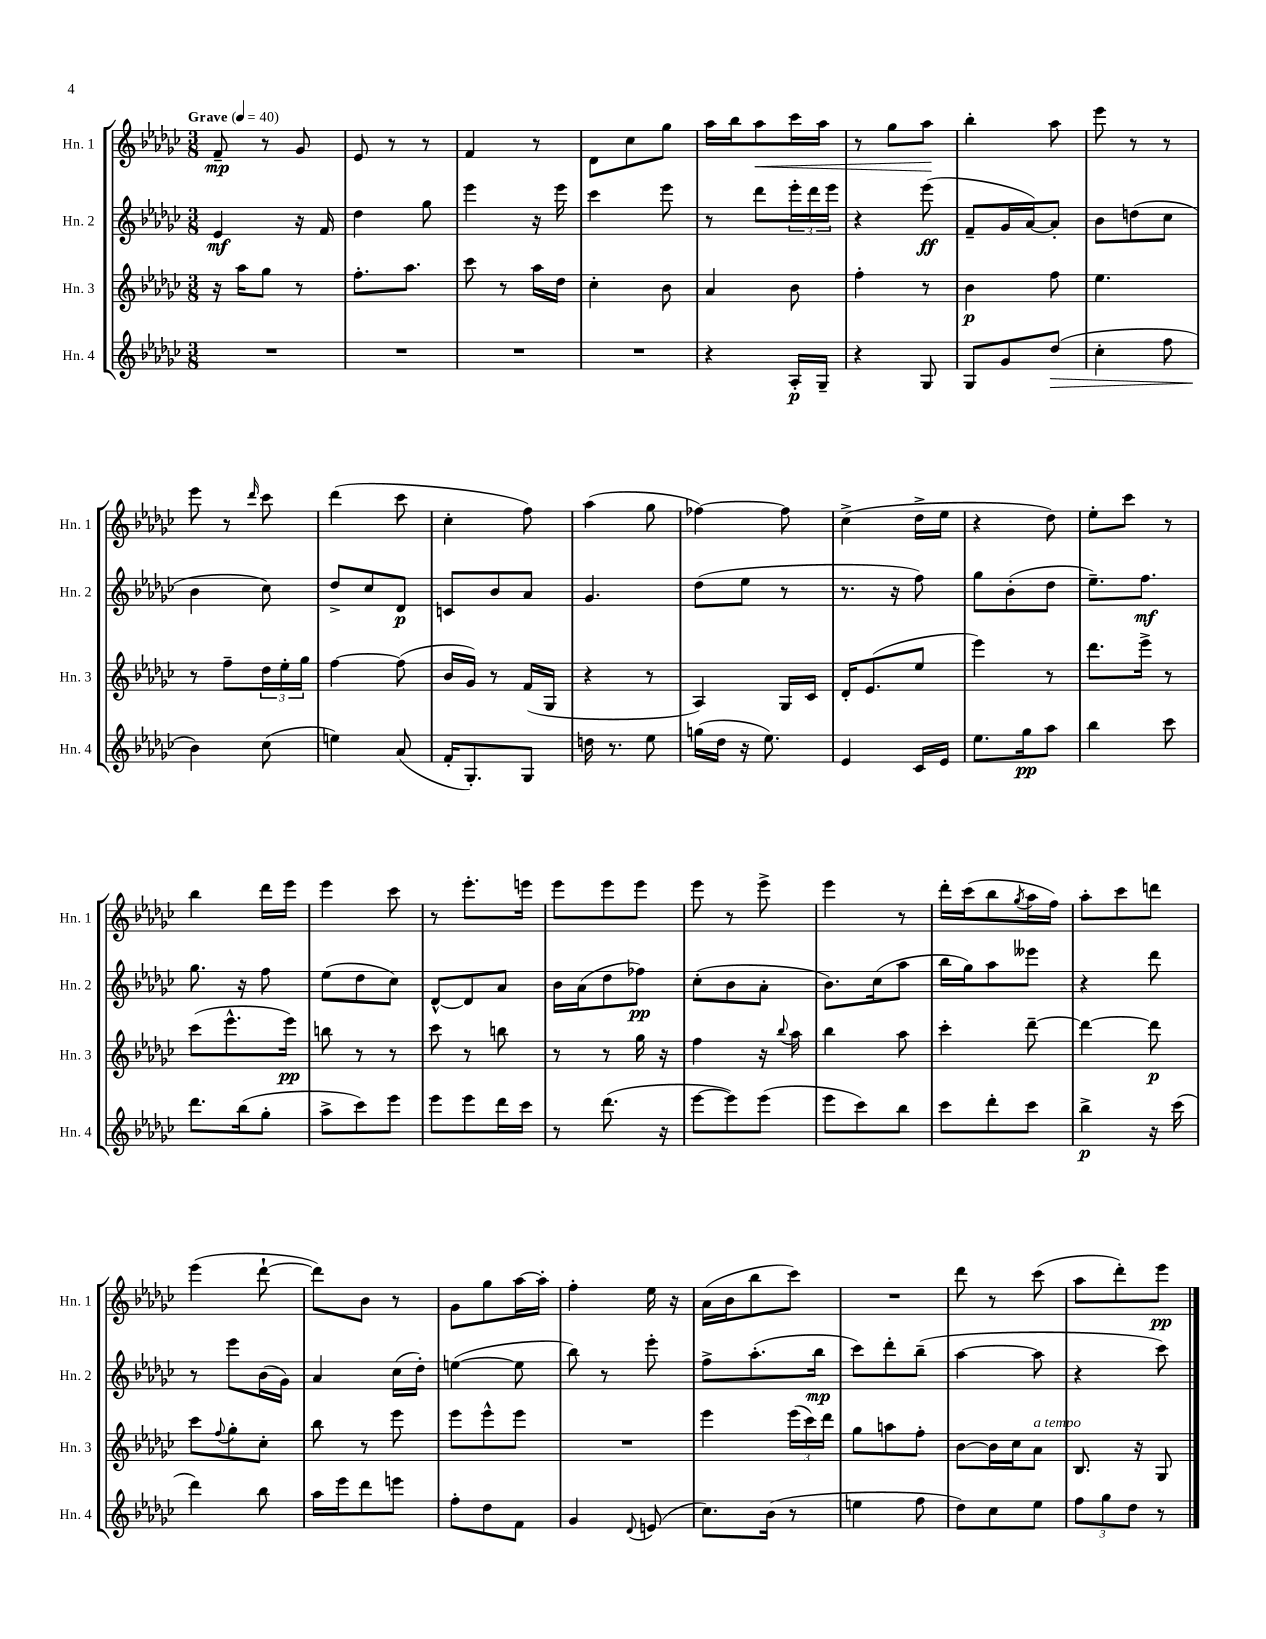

**kern	**kern	**kern	**kern
*staff4	*staff3	*staff2	*staff1
*clefG2	*clefG2	*clefG2	*clefG2
*k[b-e-a-d-g-c-]	*k[b-e-a-d-g-c-]	*k[b-e-a-d-g-c-]	*k[b-e-a-d-g-c-]
*M3/8	*M3/8	*M3/8	*M3/8
*MM40	*MM40	*MM40	*MM40
4.r	16r	4e-/	8f~/
.	16aa-\LK	.	.
.	8gg-\J	.	8r
.	8r	16r	8g-/
.	.	16f/	.
=	=	=	=
4.r	8.ff'\L	4dd-\	8e-/
.	.	.	8r
.	8.aa-\J	.	.
.	.	8gg-\	8r
=	=	=	=
4.r	8ccc-\	4eee-\	4f/
.	8r	.	.
.	16aa-\LL	16r	8r
.	16dd-\JJ	16eee-\	.
=	=	=	=
4.r	4cc-'\	4ccc-\	8d-\L
.	.	.	8cc-\
.	8b-\	8eee-\	8gg-\J
=	=	=	=
4r	4a-/	8r	16aa-\LL
.	.	.	16bb-\J
.	.	8ddd-\L	8aa-\
16A-'/LL	8b-\	24eee-'\L	16ccc-\L
.	.	24ddd-\	.
16G-~/JJ	.	.	16aa-\JJ
.	.	24eee-\JJ	.
=	=	=	=
4r	4ff'\	4r	8r
.	.	.	8gg-\L
8G-/	8r	(8eee-\	8aa-\J
=	=	=	=
8G-/L	4b-\	8f~/L	4bb-'\
8g-/	.	16g-/L	.
.	.	[16a-/J)	.
(8dd-/J	8ff\	8a-'/]J	8aa-\
=	=	=	=
4cc-'\	4.ee-\	8b-\L	8eee-\
.	.	(8dd\	8r
8ff\	.	8cc-\J	8r
=	=	=	=
4b-\)	8r	4b-\	8eee-\
.	8ff~\L	.	8r
.	.	.	16qqddd-/
(8cc-\	24dd-\L	8cc-\)	8ccc-\
.	24ee-'\	.	.
.	24gg-\JJ	.	.
=	=	=	=
4ee\)	[4ff\	8dd-^/L	(4ddd-\
.	.	8cc-/	.
(8a-/	(8ff\]	8d-/J	8ccc-\
=	=	=	=
16f'/LK	16b-/LL	8c/L	4cc-'\
8.G-'/)	16g-/JJ)	.	.
.	8r	8b-/	.
8G-/J	(16f/LL	8a-/J	8ff\)
.	16G-/JJ	.	.
=	=	=	=
16dd\	4r	4.g-/	(4aa-\
8.r	.	.	.
8ee-\	8r	.	8gg-\
=	=	=	=
(16gg\LL	4A-/)	(8dd-\L	[4ff-\)
16dd-\JJ	.	.	.
16r	.	8ee-\J	.
8.ee-\)	.	.	.
.	16G-/LL	8r	8ff-\]
.	16c-/JJ	.	.
=	=	=	=
4e-/	16d-'/LK	8.r	(4cc-^\
.	(8.e-/	.	.
.	.	16r	.
16c-/LL	8ee-/J	8ff\)	16dd-^\LL
16e-/JJ	.	.	16ee-\JJ
=	=	=	=
8.ee-\L	4eee-\)	8gg-\L	4r
.	.	(8b-'\	.
16gg-\k	.	.	.
8aa-\J	8r	8dd-\J	8dd-\)
=	=	=	=
4bb-\	8.ddd-\L	8.ee-~\L)	8ee-'\L
.	.	.	8ccc-\J
.	16eee-^\Jk	8.ff\J	.
8ccc-\	8r	.	8r
=	=	=	=
8.ddd-\L	(8ccc-\L	8.gg-\	4bb-\
.	8.eee-^^\	.	.
(16bb-\k	.	16r	.
8gg-'\J	.	8ff\	16ddd-\LL
.	16eee-\Jk)	.	16eee-\JJ
=	=	=	=
8aa-^\L	8bb\	(8ee-\L	4eee-\
8ccc-\)	8r	8dd-\	.
8eee-\J	8r	8cc-\J)	8ccc-\
=	=	=	=
8eee-\L	8ccc-\	[8d-^^/L	8r
8eee-\	8r	8d-/]	8.eee-'\L
16ddd-\L	8bb\	8a-/J	.
16ccc-\JJ	.	.	16eee\Jk
=	=	=	=
8r	8r	16b-\LL	8eee-\L
.	.	(16a-\J	.
(8.ddd-\	8r	8dd-\	8eee-\
.	16gg-\	8ff-\J)	8eee-\J
16r	16r	.	.
=	=	=	=
[8eee-\L	4ff\	(8cc-'\L	8eee-\
8eee-\])	.	8b-\	8r
(8eee-\J	16r	8a-'\J	8eee-^\
.	8qqbb-/	.	.
.	16aa-\	.	.
=	=	=	=
8eee-\L	4bb-\	8.b-\L)	4eee-\
8ccc-\)	.	.	.
.	.	(16cc-\k	.
8bb-\J	8aa-\	8aa-\J	8r
=	=	=	=
8ccc-\L	4ccc-'\	16bb-\LL	16ddd-'\LL
.	.	16gg-\J)	(16ccc-\J
8ddd-'\	.	8aa-\	8bb-\
.	.	.	8qgg-/
8ccc-\J	[8ddd-~\	8eee--\J	16aa-\L
.	.	.	16ff\JJ)
=	=	=	=
4bb-^\	4ddd-\_	4r	8aa-'\L
.	.	.	8ccc-\
16r	8ddd-\]	8ddd-\	8ddd\J
(16ccc-\	.	.	.
=	=	=	=
4ddd-\)	8ccc-\L	8r	(4eee-\
.	8qqff/	.	.
.	8gg-'\	8eee-\L	.
8bb-\	8cc-'\J	(16b-\L	[8ddd-`\
.	.	16g-\JJ)	.
=	=	=	=
16aa-\LL	8bb-\	4a-/	8ddd-\]L)
16eee-\J	.	.	.
8ddd-\	8r	.	8b-\J
8eee\J	8eee-\	(16cc-\LL	8r
.	.	16dd-'\JJ)	.
=	=	=	=
8ff'\L	8eee-\L	([4ee\	8g-\L
8dd-\	8eee-^^\	.	8gg-\
8f\J	8eee-\J	8ee\]	[16aa-\L
.	.	.	16aa-'\]JJ
=	=	=	=
4g-/	4.r	8bb-\)	4ff'\
.	.	8r	.
8qqd-/	.	.	.
(8e/	.	8eee-'\	16ee-\
.	.	.	16r
=	=	=	=
8.cc-\L)	4eee-\	8ff^\L	(16a-\LL
.	.	.	16b-\J
.	.	(8.aa-'\	8bb-\
(16b-\Jk	.	.	.
8r	(24eee-\LL	.	8ccc-\J)
.	24ccc-\)	.	.
.	.	16bb-\Jk	.
.	24ddd-\JJ	.	.
=	=	=	=
4ee\	8gg-\L	8ccc-\L)	4.r
.	8aa\	8ddd-'\	.
8ff\	8ff'\J	(8bb-~\J	.
=	=	=	=
8dd-\L)	[8b-\L	[4aa-\	8ddd-\
8cc-\	16b-\]L	.	8r
.	16cc-\J	.	.
8ee-\J	8a-\J	8aa-\]	(8ccc-\
=	=	=	=
12ff\L	8.B-/	4r	8aa-\L
12gg-\	.	.	.
.	.	.	8ddd-'\)
12dd-\J	.	.	.
.	16r	.	.
8r	8G-/	8ccc-\)	8eee-\J
==	==	==	==
*-	*-	*-	*-
